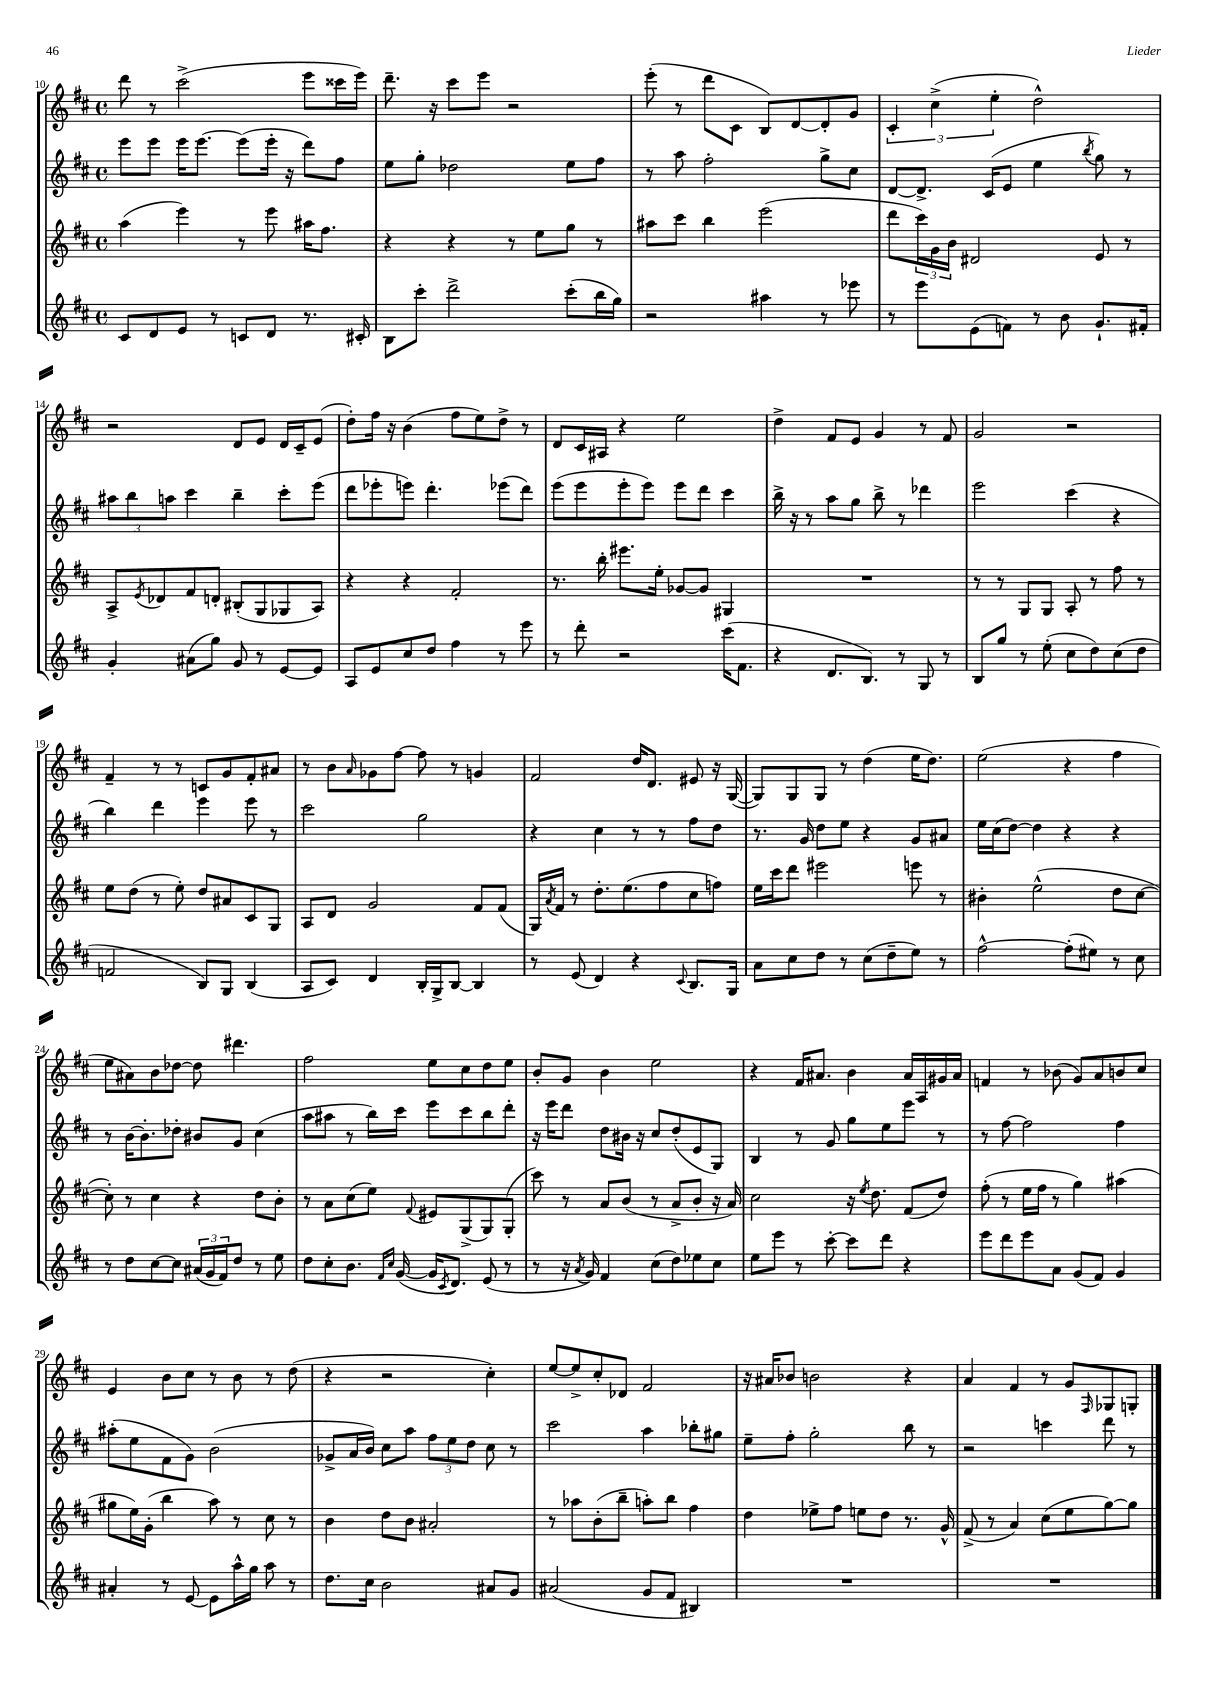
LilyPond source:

<<
\new StaffGroup <<
\new Staff = "s0" {
    \clef treble \key d \major \defaultTimeSignature \time 4/4
    d'''8 r8 cis'''2->( e'''8 cisis'''16 e'''16) |
    d'''8.-- r16 cis'''8 e'''8 r2 |
    e'''8-.( r8 d'''8 cis'8 b8) d'8~ d'8-. g'8 |
    \tuplet 3/2 { cis'4-. cis''4->( e''4-. } d''2-^) |
    r2 d'8 e'8 d'16 cis'16-- e'8( |
    d''8-.) fis''16 r16 b'4( fis''8 e''8) d''8-> r8 |
    d'8 cis'16 ais16 r4 e''2 |
    d''4-> fis'8 e'8 g'4 r8 fis'8 |
    g'2 r2 |
    fis'4-- r8 r8 c'8 g'8 fis'8-. ais'8 |
    r8 b'8 \grace { a'16 } ges'8 fis''8~ fis''8 r8 g'4 |
    fis'2 d''16 d'8. eis'8 r16 g16~( |
    g8) g8 g8 r8 d''4( e''16 d''8.) |
    e''2( r4 fis''4 |
    e''8 ais'8) b'8 des''8~ des''8 dis'''4. |
    fis''2 e''8 cis''8 d''8 e''8 |
    b'8-. g'8 b'4 e''2 |
    r4 fis'16 ais'8. b'4 ais'16 a16 gis'16 ais'16 |
    f'4 r8 bes'8( g'8) a'8 b'8 cis''8 |
    e'4 b'8 cis''8 r8 b'8 r8 d''8( |
    r4 r2 cis''4-.) |
    e''8~ e''8-> cis''8-. des'8 fis'2 |
    r16 ais'16 bes'8 b'2 r4 |
    a'4 fis'4 r8 g'8 \grace { fis16 } ges8 g8-. \bar "|." |
}
\new Staff = "s1" {
    \clef treble \key d \major \defaultTimeSignature \time 4/4
    e'''8 e'''8 e'''16 e'''8.~ e'''8( e'''16-. r16 d'''8) fis''8 |
    e''8 g''8-. des''2 e''8 fis''8 |
    r8 a''8 fis''2-. g''8-> cis''8 |
    d'8~ d'8.-> cis'16( e'8 e''4 \acciaccatura { b''8 } g''8) r8 |
    \tuplet 3/2 { ais''8 b''8 a''8 } cis'''4 b''4-- cis'''8-. e'''8( |
    d'''8 ees'''8-. e'''8) d'''4.-. ees'''8( d'''8) |
    e'''8( e'''8 e'''8-. e'''8) e'''8 d'''8 cis'''4 |
    b''16-> r16 r8 a''8 g''8 b''8-> r8 des'''4 |
    e'''2 cis'''4( r4 |
    b''4) d'''4 e'''4 e'''8 r8 |
    cis'''2 g''2 |
    r4 cis''4 r8 r8 fis''8 d''8 |
    r8. g'16 d''8 e''8 r4 g'8 ais'8 |
    e''16 cis''16( d''8~) d''4 r4 r4 |
    r8 b'16~ b'8.-. des''8-. bis'8 g'8 cis''4( |
    a''8 ais''8 r8 b''16) cis'''16 e'''8 cis'''8 b''8 d'''8-. |
    r16 e'''16 d'''8 d''8 bis'16 r16 cis''8 d''8-.( e'8 g8) |
    b4 r8 g'8 g''8 e''8 e'''8 r8 |
    r8 fis''8~ fis''2 fis''4 |
    ais''8-.( e''8 fis'8 g'8) b'2( |
    ges'8-> a'16 b'16) cis''8 a''8 \tuplet 3/2 { fis''8 e''8 d''8 } cis''8 r8 |
    cis'''2 a''4 bes''8-. gis''8 |
    e''8-- fis''8-. g''2-. b''8 r8 |
    r2 c'''4 d'''8 r8 \bar "|." |
}
\new Staff = "s2" {
    \clef treble \key d \major \defaultTimeSignature \time 4/4
    a''4( e'''4) r8 e'''8 ais''16 fis''8. |
    r4 r4 r8 e''8 g''8 r8 |
    ais''8 cis'''8 b''4 e'''2( |
    d'''8 \tuplet 3/2 { cis'''16) g'16 b'16 } dis'2 e'8 r8 |
    a8-> \acciaccatura { e'8 } des'8 fis'8 d'8-. bis8-.( g8 ges8 a8) |
    r4 r4 fis'2-. |
    r8. b''16-. eis'''8. e''16-. ges'8~ ges'8 gis4 |
    R1 |
    r8 r8 g8 g8 a8-. r8 fis''8 r8 |
    e''8 d''8( r8 e''8-.) d''8 ais'8 cis'8 g8 |
    a8 d'8 g'2 fis'8 fis'8( |
    g16) \acciaccatura { a'8 } fis'16 r8 d''8.-. e''8.( fis''8 cis''8 f''8) |
    e''16 cis'''16 d'''8 eis'''2 e'''8 r8 |
    bis'4-. e''2-^( d''8 cis''8~ |
    cis''8-.) r8 cis''4 r4 d''8 b'8-. |
    r8 a'8 cis''8( e''8) \appoggiatura { fis'8 } eis'8 g8->( g8) g8-.( |
    cis'''8) r8 a'8 b'8( r8 a'8-> b'8-. r16 a'16) |
    cis''2 r16 \acciaccatura { e''8 } d''8. fis'8( d''8) |
    fis''8-.( r8 e''16 fis''16 r8 g''4) ais''4( |
    gis''8 e''16) g'16-.( b''4 a''8) r8 cis''8 r8 |
    b'4 d''8 b'8 ais'2-. |
    r8 aes''8 b'8-.( b''8-- a''8-.) b''8 fis''4 |
    d''4 ees''8-> fis''8 e''8 d''8 r8. g'16-^ |
    fis'8->( r8 a'4) cis''8( e''8 g''8~) g''8 \bar "|." |
}
\new Staff = "s3" {
    \clef treble \key d \major \defaultTimeSignature \time 4/4
    cis'8 d'8 e'8 r8 c'8 d'8 r8. cis'16-. |
    b8 cis'''8-. d'''2-> cis'''8-.( b''16 g''16) |
    r2 ais''4 r8 ees'''8 |
    r8 e'''8 e'8( f'8) r8 b'8 g'8.-! fis'16-. |
    g'4-. ais'8( g''8) g'8 r8 e'8~ e'8 |
    a8 e'8 cis''8 d''8 fis''4 r8 e'''8 |
    r8 d'''8-. r2 cis'''16( fis'8. |
    r4 d'8. b8.) r8 g8 r8 |
    b8 g''8 r8 e''8-.( cis''8 d''8) cis''8( d''8 |
    f'2 b8) g8 b4( |
    a8 cis'8) d'4 b16-. g16-> b8~ b4 |
    r8 e'8( d'4) r4 \appoggiatura { cis'8 } b8. g16 |
    a'8 cis''8 d''8 r8 cis''8( d''8-- e''8) r8 |
    fis''2~-^ fis''8-.( eis''8) r8 cis''8 |
    r8 d''8 cis''8~ cis''8 \tuplet 3/2 { ais'16( g'16 fis'16) } d''8 r8 e''8 |
    d''8 cis''8-. b'8. \grace { fis'16 cis''16 } g'16~( g'16 \acciaccatura { cis'8 } d'8.) e'8( r8 |
    r8 r16 \acciaccatura { a'8 } g'16) fis'4 cis''8( d''8) ees''8 cis''8 |
    e''8 e'''8 r8 cis'''8~-. cis'''8 d'''8 r4 |
    e'''8 d'''8 e'''8 a'8 g'8( fis'8) g'4 |
    ais'4-. r8 e'8~ e'8 a''16-^ g''16 a''8 r8 |
    d''8. cis''16 b'2 ais'8 g'8 |
    ais'2( g'8 fis'8 bis4) |
    R1 |
    R1 \bar "|." |
}
>>
>>
\layout { \context { \Score currentBarNumber = #10 } }
